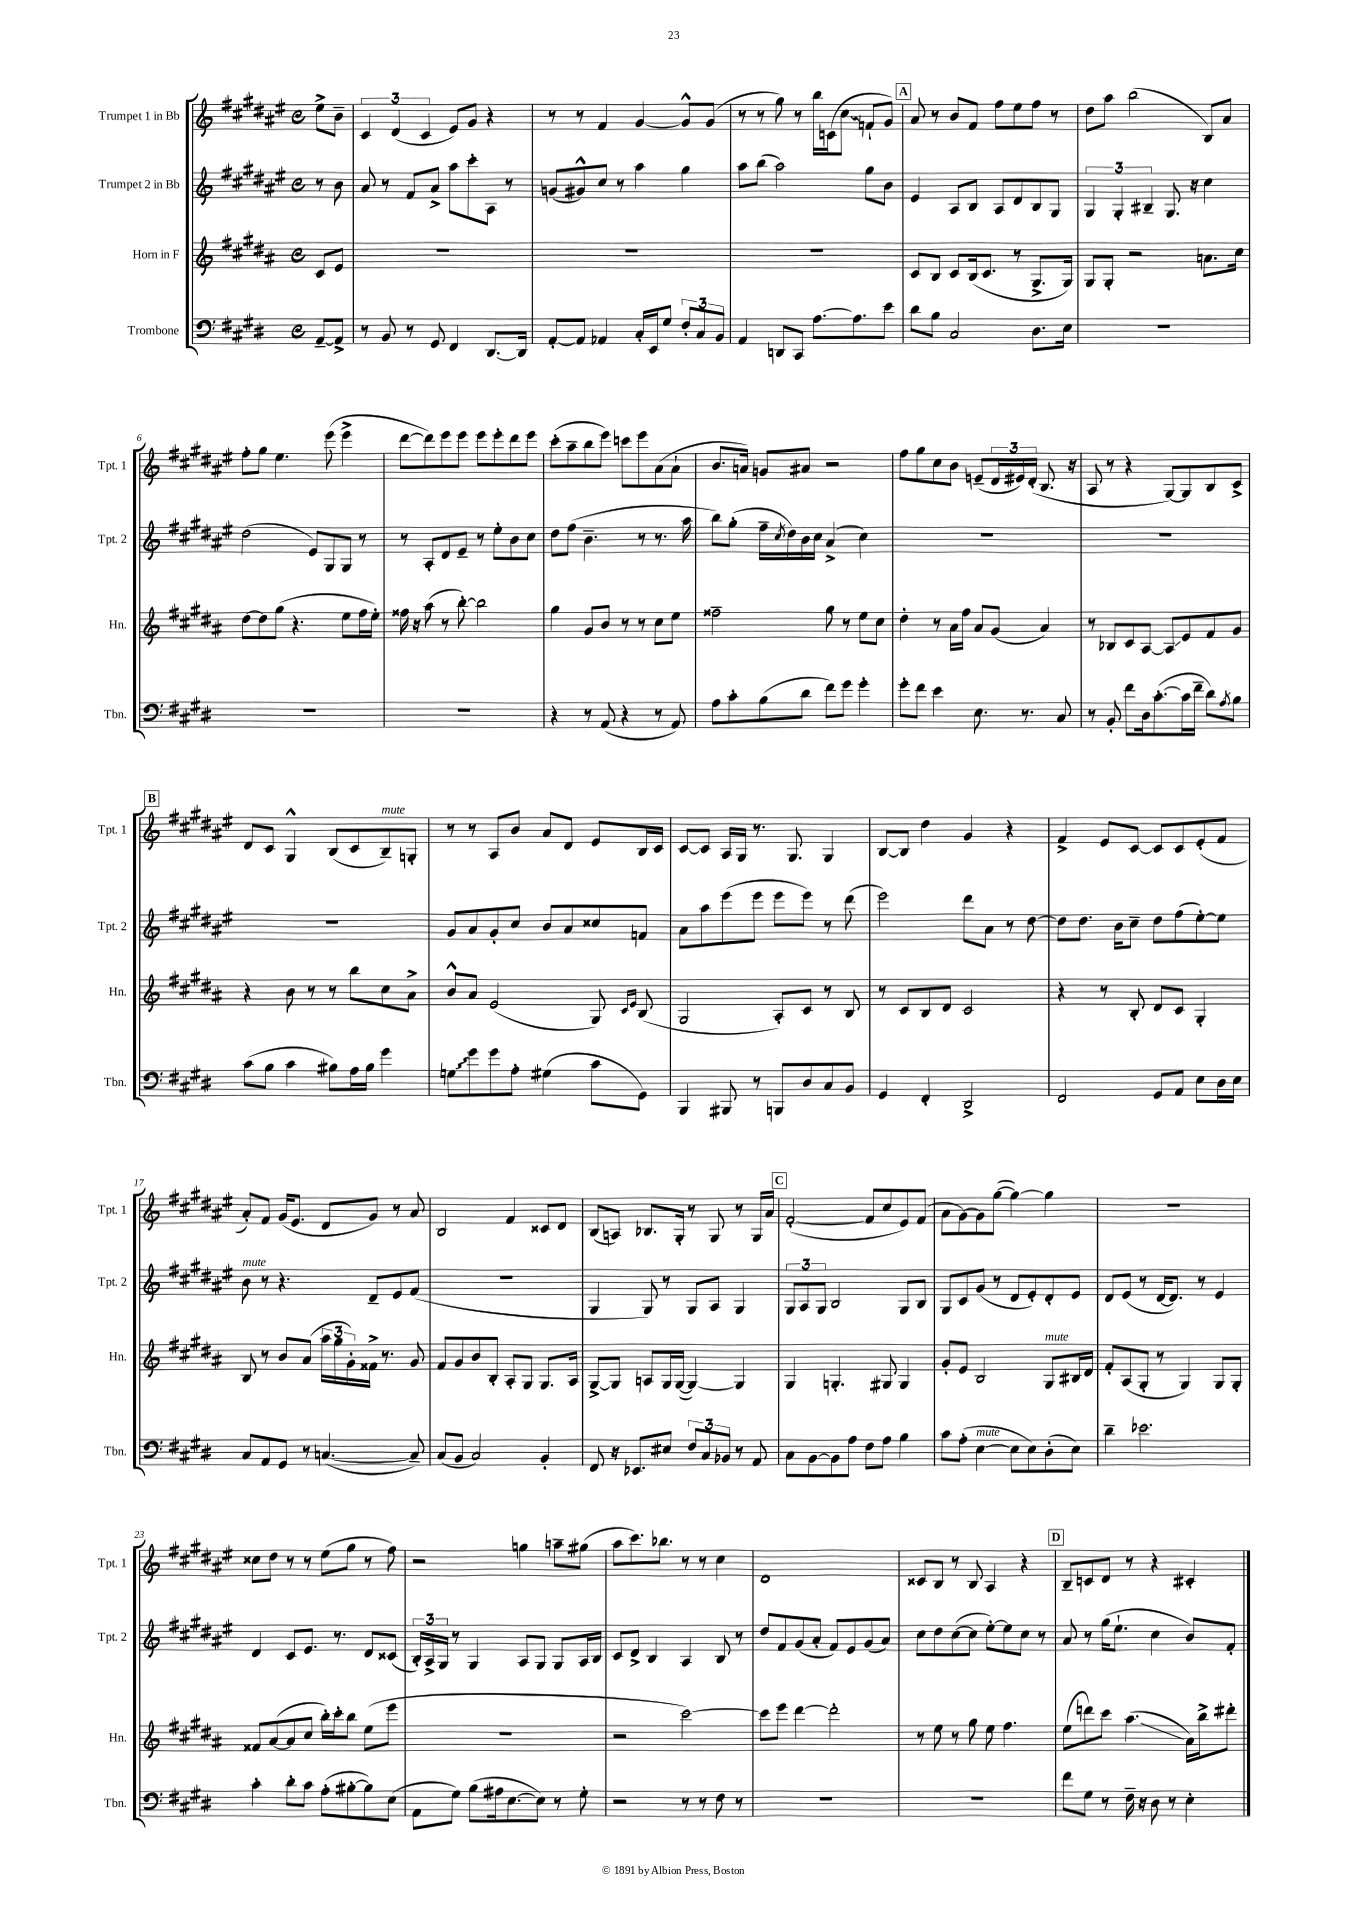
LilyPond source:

<<
\new StaffGroup <<
\new Staff = "s0" \with { instrumentName = "Trumpet 1 in Bb" shortInstrumentName = "Tpt. 1" } {
    \clef treble \key fis \major \defaultTimeSignature \time 4/4 \partial 4
    eis''8-> b'8-- |
    \tuplet 3/2 { cis'4 dis'4( cis'4 } eis'8) gis'8 r4 |
    r8 r8 fis'4 gis'4~ gis'8-^ gis'8( |
    r8 r8 gis''8) r8 b''16 c'16( \once \override Glissando.style = #'zigzag cis''8\glissando f'8-! gis'8) |
    \mark \markup { \box "A" } ais'8 r8 b'8 fis'8 fis''8 eis''8 fis''8 r8 |
    dis''8 ais''8 b''2( b8) ais'8 |
    fis''8-. gis''8 eis''4. eis'''8( eis'''4-> |
    dis'''8~ dis'''8) eis'''8 eis'''8 eis'''8 eis'''8-. dis'''8 eis'''8 |
    cis'''8-.( ais''8-- b''8 eis'''8) c'''8 eis'''8 ais'8( ais'8-! |
    b'8. a'16) g'8 ais'8 r2 |
    fis''8 gis''8 cis''8 b'8 e'8--( \tuplet 3/2 { dis'16 eis'16) dis'16-.( } b8. r16 |
    ais8 r8 r4 gis8~) gis8 b8 cis'8-> |
    \mark \markup { \box "B" } dis'8 cis'8 gis4-^ b8( cis'8 b8--^\markup { \italic "mute" }) g8-. |
    r8 r8 ais8 b'8 ais'8 dis'8 eis'8 b16 cis'16 |
    cis'8~ cis'8 ais16 gis16 r8. gis8. gis4 |
    b8~ b8 dis''4 gis'4 r4 |
    fis'4-> eis'8 cis'8~ cis'8 cis'8 eis'8-.( fis'8 |
    ais'8-.) fis'8 gis'16( eis'8. dis'8 gis'8) r8 ais'8 |
    b2 fis'4 cisis'8 dis'8 |
    b8( a8) bes8. gis16-. r8 gis8 r8 gis16 ais'16 |
    \mark \markup { \box "C" } fis'2~-.( fis'8 cis''8 eis'8) fis'8( |
    ais'8 gis'8~) gis'8 gis''8~( gis''4~) gis''4 |
    R1 |
    cisis''8 dis''8 r8 r8 eis''8( gis''8 r8 fis''8) |
    r2 g''4 a''8-- gis''8( |
    ais''8 cis'''8.) bes''8. r8 r8 cis''4 |
    dis'1 |
    cisis'8 b8 r8 b8 ais4 r4 |
    \mark \markup { \box "D" } b8-- c'8 dis'8 r8 r4 cis'4-. \bar "|." |
}
\new Staff = "s1" \with { instrumentName = "Trumpet 2 in Bb" shortInstrumentName = "Tpt. 2" } {
    \clef treble \key fis \major \defaultTimeSignature \time 4/4 \partial 4
    r8 b'8 |
    ais'8 r8 fis'8 ais'8-> ais''8 cis'''8-. ais8 r8 |
    g'8( gis'8-^) cis''8 r8 ais''4 gis''4 |
    ais''8 b''8( ais''2) gis''8 b'8 |
    \mark \markup { \box "A" } eis'4 ais8 b8 ais8 dis'8 b8 gis8 |
    \tuplet 3/2 { gis4 gis4-. bis4-- } gis8. r16 cis''4 |
    dis''2( eis'8) gis8 gis8 r8 |
    r8 ais8-. dis'8 eis'8-- r8 eis''8-. b'8 cis''8 |
    dis''8 fis''8( b'4.-- r8 r8. ais''16 |
    b''8) gis''8-.( fis''16-- \acciaccatura { cis''8 } dis''16) b'16 cis''16 ais'4->( cis''4) |
    R1 |
    R1 |
    \mark \markup { \box "B" } R1 |
    gis'8 ais'8 gis'8-. cis''8 b'8 ais'8 cisis''8 f'8 |
    ais'8 ais''8 eis'''8( eis'''8 eis'''8 eis'''8) r8 dis'''8( |
    eis'''2) dis'''8 ais'8 r8 dis''8~ |
    dis''8 dis''8. b'16 cis''8-- dis''8 fis''8( eis''8~-.) eis''8 |
    b'8^\markup { \italic "mute" } r8 r4. dis'8-- eis'8 fis'8( |
    R1 |
    gis4 gis8) r8 gis8 ais8 gis4 |
    \mark \markup { \box "C" } \tuplet 3/2 { gis8 ais8 gis8 } b2 gis8 b8 |
    gis8 cis'8 gis'8( r8 dis'8 eis'8-.) dis'8-. eis'8 |
    dis'8 eis'8( r8 dis'16~ dis'8.) r8 eis'4 |
    dis'4 cis'8 eis'8. r8. dis'8 cisis'8( |
    \tuplet 3/2 { b16-.) ais16-> gis16 } r8 gis4 ais8 gis8 gis8 ais16 b16 |
    cis'8 dis'8-> b4 ais4 b8 r8 |
    dis''8 fis'8 gis'8( ais'8-. fis'8) eis'8 gis'8( ais'8) |
    cis''8 dis''8 cis''8~( cis''8 eis''8~-.) eis''8 cis''8 r8 |
    \mark \markup { \box "D" } ais'8 r8 gis''16( eis''8.-! cis''4 b'8) fis'8-. \bar "|." |
}
\new Staff = "s2" \with { instrumentName = "Horn in F" shortInstrumentName = "Hn." } {
    \clef treble \key b \major \defaultTimeSignature \time 4/4 \partial 4
    cis'8 e'8 |
    R1 |
    R1 |
    R1 |
    \mark \markup { \box "A" } cis'8 b8 cis'8 b16( cis'8. r8 gis8.-> gis16) |
    gis8 gis8-. r2 a'8. cis''16 |
    dis''8~ dis''8 gis''8( r4. e''8 fis''16 e''16-.) |
    fisis''16 r16 ais''8( r8 b''8~-.) b''2 |
    gis''4 gis'8 b'8 r8 r8 cis''8 e''8 |
    fisis''2-- gis''8 r8 e''8 cis''8 |
    dis''4-. r8 ais'16 fis''16 ais'8 gis'8( ais'4) |
    r8 bes8 cis'8 ais8~ ais8\glissando e'8 fis'8 gis'8 |
    \mark \markup { \box "B" } r4 b'8 r8 r8 b''8 cis''8 ais'8-> |
    b'8-^ ais'8 e'2( gis8) \grace { cis'16 e'16 } b8( |
    gis2 ais8-.) cis'8 r8 b8 |
    r8 cis'8 b8 dis'8 cis'2 |
    r4 r8 b8-. dis'8 cis'8 gis4-. |
    b8 r8 b'8 ais'8( \tuplet 3/2 { ais''16 gis''16 gis'16-.) } fisis'16-> r8. gis'8 |
    fis'8 gis'8 b'8 b8-. ais8-. gis8 gis8. ais16 |
    gis8~-> gis8 a8 gis16 gis16~( gis4~) gis4 |
    \mark \markup { \box "C" } gis4 g4.-. gis8 gis4 |
    gis'8-. e'8 b2 gis8^\markup { \italic "mute" } bis16 dis'16 |
    fis'8-. ais8( gis8-. r8 gis4) gis8 gis8-. |
    fisis'8 ais'8~( ais'8 cis''8 b''16-.) cis'''16-. b''8 e''8( e'''8 |
    r1 |
    r2 cis'''2~) |
    cis'''8 e'''8 dis'''4~ dis'''2-. |
    r8 e''8 r8 gis''8 e''8 fis''4. |
    \mark \markup { \box "D" } e''8( d'''8) cis'''8 ais''4.\glissando( ais'16) b''16-> dis'''8-. \bar "|." |
}
\new Staff = "s3" \with { instrumentName = "Trombone" shortInstrumentName = "Tbn." } {
    \clef bass \key e \major \defaultTimeSignature \time 4/4 \partial 4
    a,8~-- a,8-> |
    r8 b,8 r8 gis,8 fis,4 dis,8.~ dis,16 |
    a,8~-. a,8 aes,4 cis16-. e,16 gis8 \tuplet 3/2 { fis8-. cis8 b,8 } |
    a,4 d,8 cis,8 a8.~ a8. e'8 |
    \mark \markup { \box "A" } dis'8 b8 cis2 dis8. e16 |
    R1 |
    R1 |
    R1 |
    r4 r8 a,8( r4 r8 a,8) |
    a8 cis'8-. b8( dis'8 fis'8) gis'8 gis'4-. |
    gis'8-. fis'8 e'4 e8. r8. cis8 |
    r8 b,8-. fis'8 dis16 cis'8.~-.( cis'16 fis'16-- dis'8) \acciaccatura { a8 } b8 |
    \mark \markup { \box "B" } cis'8( b8 cis'4 bis8) a16 bis16 gis'4 |
    \once \override Glissando.style = #'zigzag g8\glissando gis'8 gis'8 a8-. gis4( cis'8 gis,8) |
    b,,4 bis,,8 r8 b,,8 dis8 cis8 b,8 |
    gis,4 fis,4-. dis,2-> |
    fis,2 gis,8 a,8 e8 dis16 e16 |
    cis8 a,8 gis,8 r8 c4.~( c8--) |
    cis8( b,8 cis2) b,4-. |
    fis,8 r16 ees,8. eis8 \tuplet 3/2 { fis8 cis8 bes,8 } r8 a,8 |
    \mark \markup { \box "C" } cis8 b,8~ b,8 a8 fis8 a8 b4 |
    cis'8 a8-.( e4~^\markup { \italic "mute" } e8 e8) dis8-.( e8) |
    dis'4-- ees'2. |
    cis'4-. dis'8-. cis'8 a8-.( bis8~-. bis8) e8( |
    a,8 gis8) b8( ais16 e8.~ e8) r8 gis8-. |
    r2 r8 r8 fis8 r8 |
    R1 |
    R1 |
    \mark \markup { \box "D" } fis'8 gis8 r8 fis16-- r16 dis8 r8 e4-. \bar "|." |
}
>>
>>
